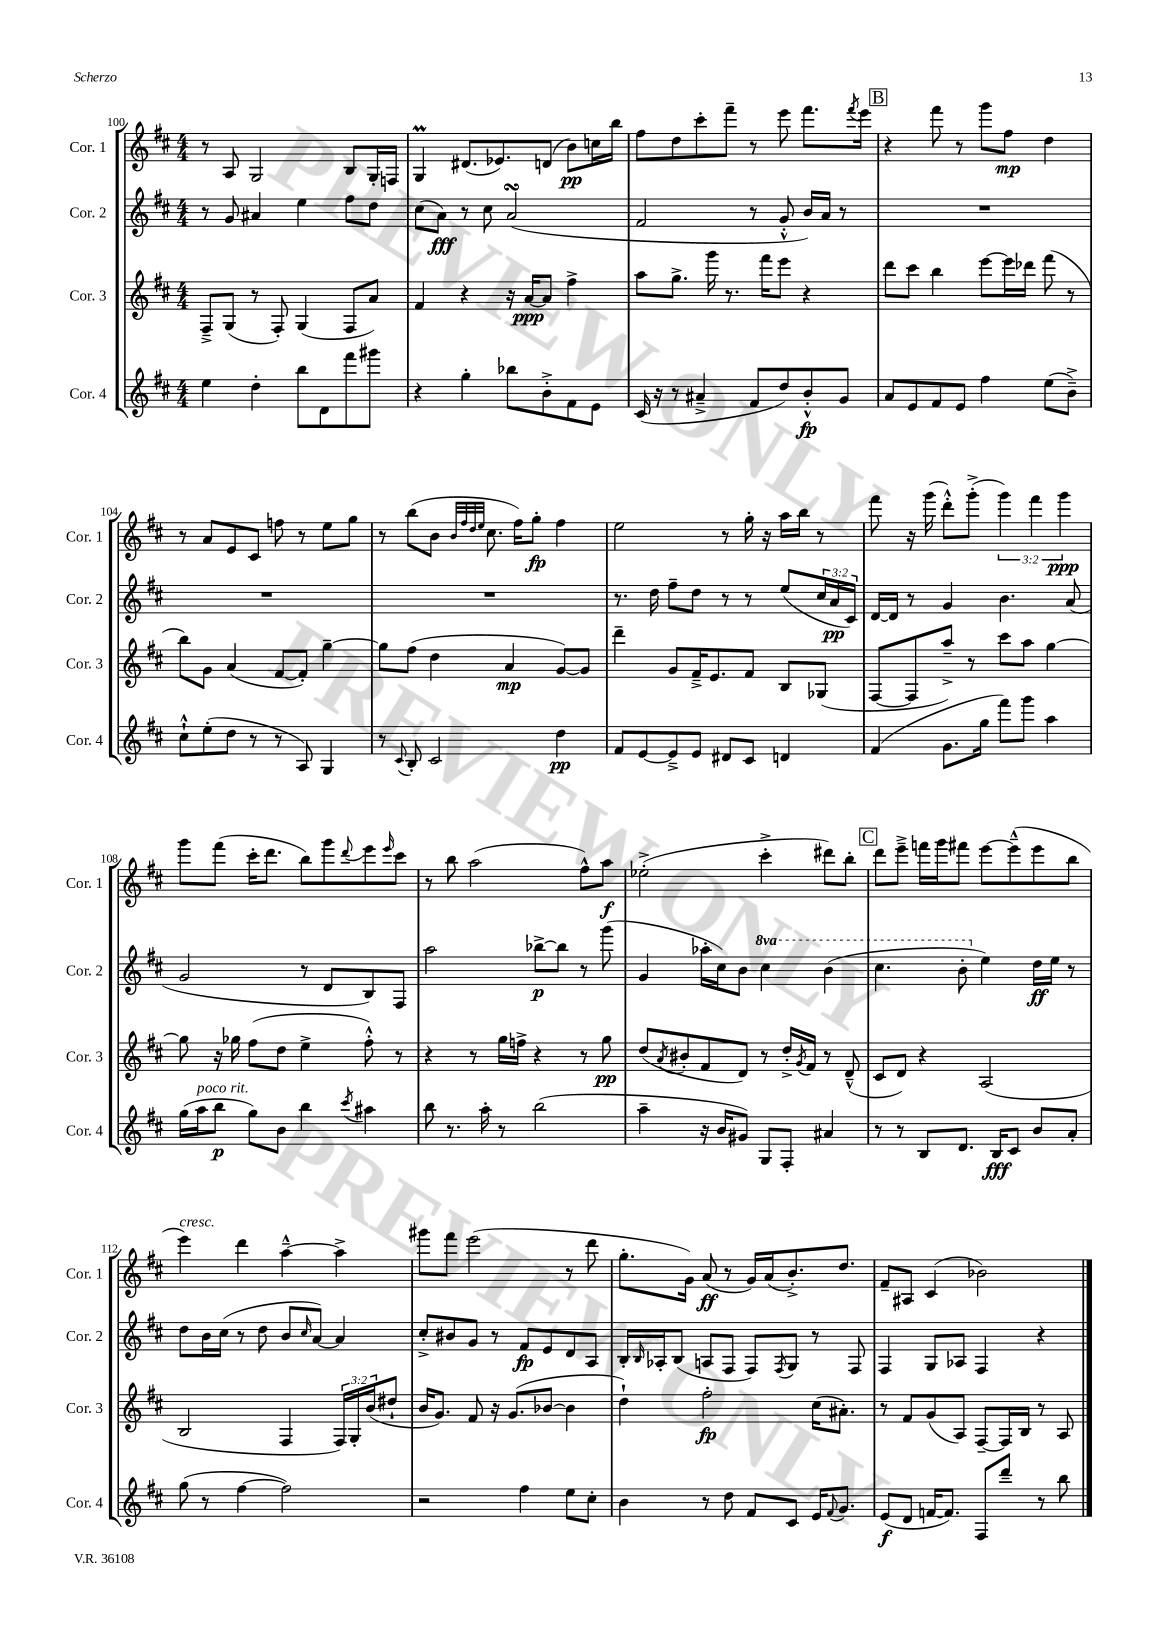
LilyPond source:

<<
\new StaffGroup <<
\new Staff = "s0" \with { instrumentName = "Cor. 1" shortInstrumentName = "Cor. 1" } {
    \clef treble \key d \major \numericTimeSignature \time 4/4 \override Staff.TupletNumber.text = #tuplet-number::calc-fraction-text
    r8 a8 g2 b8 g16-. f16 |
    g4\prall dis'8.( ees'8.) d'8( b'8\pp) c''16 b''16 |
    fis''8 d''8 cis'''8-. fis'''8-- r8 e'''8 fis'''8. \acciaccatura { fis'''8 } e'''16 |
    \mark \markup { \box "B" } r4 fis'''8 r8 g'''8 fis''8\mp d''4 |
    r8 a'8 e'8 cis'8 f''8 r8 e''8 g''8 |
    r8 b''8( b'8 \grace { b'32 fis''32 d''32 e''32 } cis''8. fis''16) g''8-.\fp fis''4 |
    e''2 r8 g''16-. r16 a''16 b''16 r8 |
    fis'''8 r16 g'''16( d'''8-.-^) g'''8-.->( \tuplet 3/2 { g'''4) fis'''4 g'''4\ppp } |
    g'''8 fis'''8( cis'''16-. d'''8. b''8) g'''8 \appoggiatura { d'''8 } e'''8 \grace { e'''16 } cis'''8 |
    r8 b''8 a''2( fis''8-^) a''8\f |
    ees''2-.->( cis'''4-.-> dis'''8) b''8-. |
    \mark \markup { \box "C" } d'''8 e'''8---> f'''16 g'''16 fis'''8 e'''8~ e'''8---^( e'''8 b''8 |
    e'''4^\markup { \italic "cresc." }) d'''4 a''4~---^ a''4-> |
    gis'''8 fis'''8 e'''2( r8 d'''8 |
    g''8.-. g'16) a'8\ff( r8 g'16) a'16( b'8.-.->) d''8. |
    fis'8-- ais8 cis'4( bes'2) \bar "|." |
}
\new Staff = "s1" \with { instrumentName = "Cor. 2" shortInstrumentName = "Cor. 2" } {
    \clef treble \key d \major \numericTimeSignature \time 4/4 \override Staff.TupletNumber.text = #tuplet-number::calc-fraction-text \set Staff.ottavationMarkups = #ottavation-simple-ordinals
    r8 g'8 ais'4 e''4 fis''8 d''8 |
    cis''8( a'8\fff) r8 cis''8 a'2\turn( |
    fis'2 r8 g'8-.-^ b'16) a'16 r8 |
    \mark \markup { \box "B" } R1 |
    R1 |
    R1 |
    r8. d''16 fis''8-- d''8 r8 r8 e''8( \tuplet 3/2 { cis''16 a'16\pp cis'16) } |
    d'16~ d'16 r8 g'4 b'4. a'8( |
    g'2 r8 d'8 b8) fis8 |
    a''2 bes''8~->\p bes''8 r8 g'''8( |
    g'4 aes''16-. cis''16) b'8 \ottava #1 cis'''4 b''4( |
    \mark \markup { \box "C" } cis'''4. b''8-. \ottava #0 e''4) d''16\ff e''16 r8 |
    d''8 b'16 cis''16( r8 d''8 b'8 \grace { cis''16 } a'8~) a'4 |
    cis''8-.-> bis'8 g'8 r8 fis'8\fp e'8 d'8 a8 |
    b16-. \grace { b16 } aes16-. b8( a8 fis8 fis8) \acciaccatura { fis8 } g8 r8 fis8 |
    fis4 g8 aes8 fis4 r4 \bar "|." |
}
\new Staff = "s2" \with { instrumentName = "Cor. 3" shortInstrumentName = "Cor. 3" } {
    \clef treble \key d \major \numericTimeSignature \time 4/4 \override Staff.TupletNumber.text = #tuplet-number::calc-fraction-text
    fis8---> g8( r8 fis8-.) g4( fis8 a'8) |
    fis'4 r4 r16 a'16~\ppp a'8 fis''4-> |
    a''8 g''8.-> g'''16 r8. fis'''16 e'''8 r4 |
    \mark \markup { \box "B" } d'''8 cis'''8 b''4 e'''8~ e'''16 des'''16 fis'''8( r8 |
    b''8) g'8 a'4( fis'8~ fis'8-.) g''4~-- |
    g''8 fis''8( d''4 a'4\mp g'8~) g'8 |
    d'''4-- g'8 fis'16---> e'8. fis'8 b8 ges8( |
    fis8~ fis8 a''8--->) r8 cis'''8 a''8 g''4~ |
    g''8 r16 ges''16 fis''8( d''8 e''4-> fis''8-.-^) r8 |
    r4 r8 g''16 f''16-> r4 r8 g''8\pp |
    d''8( \acciaccatura { a'8 } bis'8-. fis'8 d'8) r8 d''16-.-> \acciaccatura { g'8 } fis'16 r8 d'8---^( |
    \mark \markup { \box "C" } cis'8 d'8) r4 a2( |
    b2 fis4 \tuplet 3/2 { fis16) g16-. b'16( } dis''8-! |
    b'16 g'8.) fis'8 r16 g'8.( bes'8~ bes'4 |
    d''4-!) fis''2-.\fp cis''16( ais'8.-.) |
    r8 fis'8 g'8( a8) fis8~-- fis16 b16 r8 a8 \bar "|." |
}
\new Staff = "s3" \with { instrumentName = "Cor. 4" shortInstrumentName = "Cor. 4" } {
    \clef treble \key d \major \numericTimeSignature \time 4/4
    e''4 d''4-. b''8 d'8 fis'''8 gis'''8 |
    r4 g''4-. bes''8 b'8-.-> fis'8 e'8 |
    cis'16( r16 r8 ais'4---> fis'8 d''8) b'8-.-^\fp g'8 |
    \mark \markup { \box "B" } a'8 e'8 fis'8 e'8 fis''4 e''8( b'8--->) |
    cis''8-!-^ e''8-.( d''8 r8 r8 a8) g4 |
    r8 \appoggiatura { cis'8 } b8-. cis'2 d''4\pp |
    fis'8 e'8~ e'8---> e'8 dis'8 cis'8 d'4 |
    fis'4( g'8. g''16 fis'''8) g'''8 a''4 |
    g''16( a''16^\markup { \italic "poco rit." } b''8\p g''8) b'8 b''4 \acciaccatura { cis'''8 } ais''4 |
    b''8 r8. a''16-. r8 b''2( |
    a''4-- r16 b'16 gis'8) g8 fis8-. ais'4 |
    \mark \markup { \box "C" } r8 r8 b8 d'8. b16\fff cis'8 b'8 a'8-. |
    g''8( r8 fis''4~ fis''2) |
    r2 fis''4 e''8 cis''8-. |
    b'4 r8 d''8 fis'8 cis'8 e'16 \appoggiatura { fis'8 } g'8. |
    e'8\f( d'8 f'16~ f'8.) fis8 d'''8-- r8 b''8 \bar "|." |
}
>>
>>
\layout { \context { \Score currentBarNumber = #100 } }
